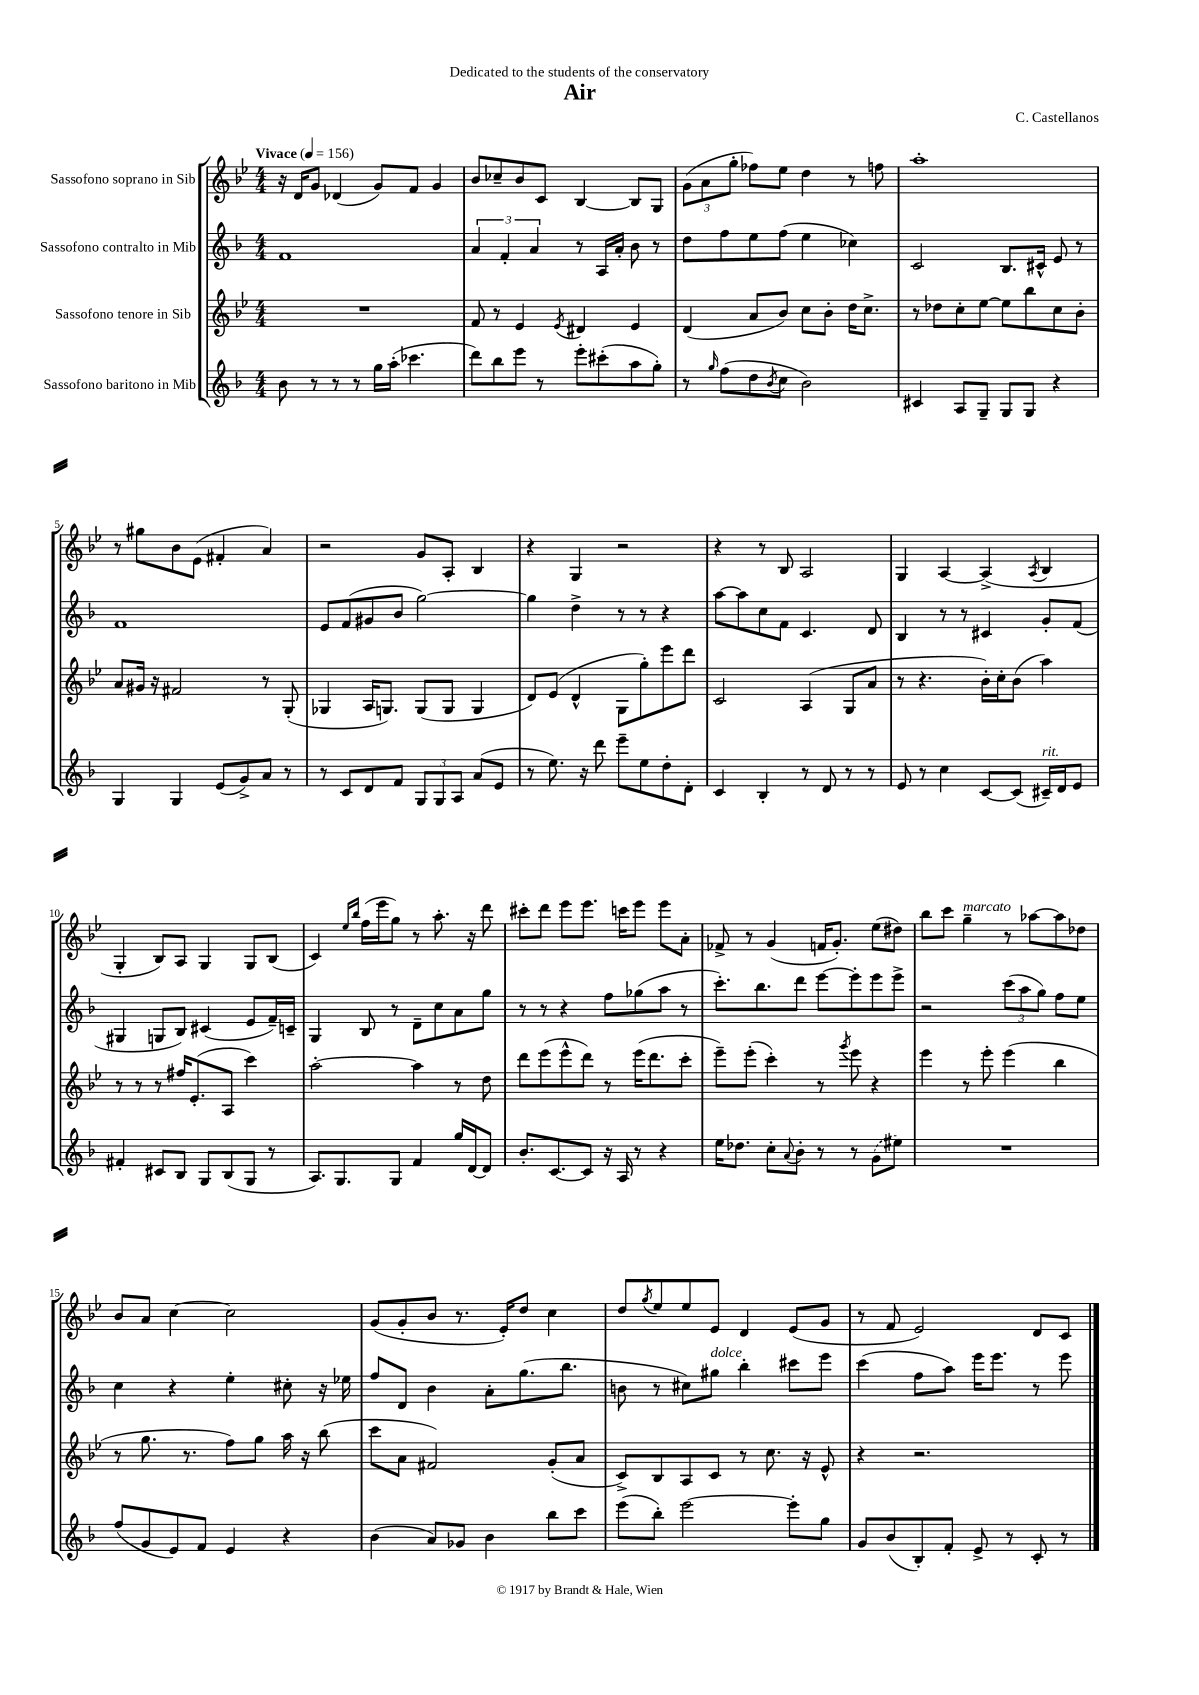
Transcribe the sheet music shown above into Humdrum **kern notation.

**kern	**kern	**kern	**kern
*staff4	*staff3	*staff2	*staff1
*clefG2	*clefG2	*clefG2	*clefG2
*k[b-]	*k[b-e-]	*k[b-]	*k[b-e-]
*M4/4	*M4/4	*M4/4	*M4/4
*MM156	*MM156	*MM156	*MM156
8b-	1r	1f	16r
.	.	.	16d
8r	.	.	8g
8r	.	.	(4d-
8r	.	.	.
16gg	.	.	8g)
(16aa'	.	.	.
4.ccc-	.	.	8f
.	.	.	4g
=	=	=	=
8ddd)	8f	6a	8b-
8bb-	8r	.	8cc-~
.	.	6f'	.
8eee	4e-	.	8b-
.	.	6a	.
8r	.	.	8c
.	8qe-	.	.
8eee'	4d#	8r	[4B-
(8ccc#'	.	16A	.
.	.	16a'	.
8aa	4e-	8b-	8B-]
8gg')	.	8r	8G
=	=	=	=
8r	(4d	8dd	(12g
.	.	.	12a
16qqgg	.	.	.
(8ff	.	8ff	.
.	.	.	12gg'
8dd	8a	8ee	8ff-)
8qb-	.	.	.
8cc	8b-)	(8ff	8ee-
2b-)	8cc	4ee	4dd
.	8b-'	.	.
.	16dd	4cc-)	8r
.	8.cc^	.	.
.	.	.	8ff
=	=	=	=
4c#	8r	2c	1aa'
.	8dd-	.	.
8A	8cc'	.	.
8G~	[8ee-	.	.
8G	8ee-]	8.B-	.
8G	8bb-	.	.
.	.	16c#^^	.
4r	8cc	8e	.
.	8b-'	8r	.
=	=	=	=
4G	8a	1f	8r
.	16g#	.	8gg#
.	16r	.	.
4G	2f#	.	8b-
.	.	.	(8e-
(8e	.	.	4f#'
8g^)	.	.	.
8a	8r	.	4a)
8r	(8G'	.	.
=	=	=	=
8r	4G-	8e	2r
8c	.	(8f	.
8d	16A	8g#	.
.	8.G)	.	.
8f	.	8b-	.
12G	(8G	[2gg)	8g
12G	.	.	.
.	8G	.	8A'
12A	.	.	.
(8a	4G	.	4B-
8e	.	.	.
=	=	=	=
8r	8d)	4gg]	4r
8.ee)	(8e-	.	.
.	4d^^	4dd^	4G
16r	.	.	.
8ddd	.	.	.
8eee~	8G	8r	2r
8ee	8gg')	8r	.
8dd'	8eee-	4r	.
8d'	8ddd	.	.
=	=	=	=
4c	2c	[8aa	4r
.	.	8aa]	.
4B-'	.	8cc	8r
.	.	8f	8B-
8r	(4A	4.c	2A
8d	.	.	.
8r	8G	.	.
8r	8a	8d	.
=	=	=	=
8e	8r	4B-	4G
8r	4.r	.	.
4cc	.	8r	[4A
.	.	8r	.
[8c	16b-')	4c#	(4A^]
.	16cc'	.	.
(8c]	(8b-	.	.
.	.	.	8qA
16c#~)	4aa)	8g'	4B-
16d	.	.	.
8e	.	(8f	.
=	=	=	=
4f#'	8r	4G#	4G'
.	8r	.	.
8c#	8r	8G	8B-)
8B-	16ff#	8B-)	8A
.	(8.e-'	.	.
8G	.	(4c#	4G
(8B-	8A	.	.
8G	4ccc)	8e	8G
8r	.	16f~)	(8B-
.	.	16c~	.
=	=	=	=
8.A)	[2aa'	4G	4c)
8.G	.	.	.
.	.	.	16qqee-
.	.	.	16qqbb-
.	.	8B-	(16ff
.	.	.	16eee-
8G	.	8r	8gg)
4f	4aa]	8d~	8r
.	.	8cc	8.aa'
16gg	8r	8a	.
[16d	.	.	16r
8d]	8dd	8gg	8ddd
=	=	=	=
8.b-'	8ddd	8r	8ccc#'
.	(8eee-	8r	8ddd
[8.c	.	.	.
.	8eee-^^	4r	8eee-
8c]	8ddd)	.	8.eee-
16r	8r	8ff	.
16A	.	.	16ccc
8r	(16eee-	(8gg-	8eee-
.	8.ddd	.	.
4r	.	8aa	8eee-
.	8ccc'	8r	8a'
=	=	=	=
16ee	8eee-~)	8.ccc')	8f-^
8.dd-	.	.	.
.	(8eee-'	.	8r
.	.	8.bb-	.
8cc'	4ccc')	.	(4g
8qqa	.	.	.
8b-'	.	8ddd	.
8r	8r	[8eee	16f
.	.	.	8.g')
.	8qggg	.	.
8r	8eee-	8eee']	.
(8g	4r	8eee	(8ee-
8ee#)	.	8eee^	8dd#)
=	=	=	=
1r	4eee-	2r	8bb-
.	.	.	8ccc
.	8r	.	4gg~
.	8eee-'	.	.
.	(4eee-	(12ccc	8r
.	.	12aa	.
.	.	.	[8aa-
.	.	12gg)	.
.	4bb-	8ff	8aa-]
.	.	8ee	8dd-
=	=	=	=
(8ff	8r	4cc	8b-
8g	8.gg	.	8a
8e)	.	4r	[4cc
.	8.r	.	.
8f	.	.	.
4e	8ff)	4ee'	2cc]
.	8gg	.	.
4r	16aa	8cc#'	.
.	16r	.	.
.	(8bb-	16r	.
.	.	16ee-	.
=	=	=	=
(4b-	8ccc	8ff	(8g
.	8a	8d	8g'
8a)	2f#)	4b-	8b-
8g-	.	.	8.r
4b-	.	8a'	.
.	.	.	16e-')
.	.	(8.gg	8dd
8bb-	(8g'	.	4cc
.	.	8.bb-	.
8ccc	8a	.	.
=	=	=	=
(8eee	8c^)	8b	8dd
.	.	.	8qgg
8bb-')	8B-	8r	8ee-
[2eee	8A	8cc#)	8ee-
.	8c	8gg#	8e-
.	8r	4bb-'	4d
.	8.cc	.	.
8eee']	.	8ccc#	(8e-
.	16r	.	.
8gg	8e-^^	8eee	8g
=	=	=	=
8g	4r	(4ccc	8r
(8b-	.	.	8f
8B-')	2.r	8ff	2e-)
8f'	.	8aa)	.
8e^	.	16eee	.
.	.	8.eee	.
8r	.	.	.
8c'	.	8r	8d
8r	.	8eee	8c
==	==	==	==
*-	*-	*-	*-
